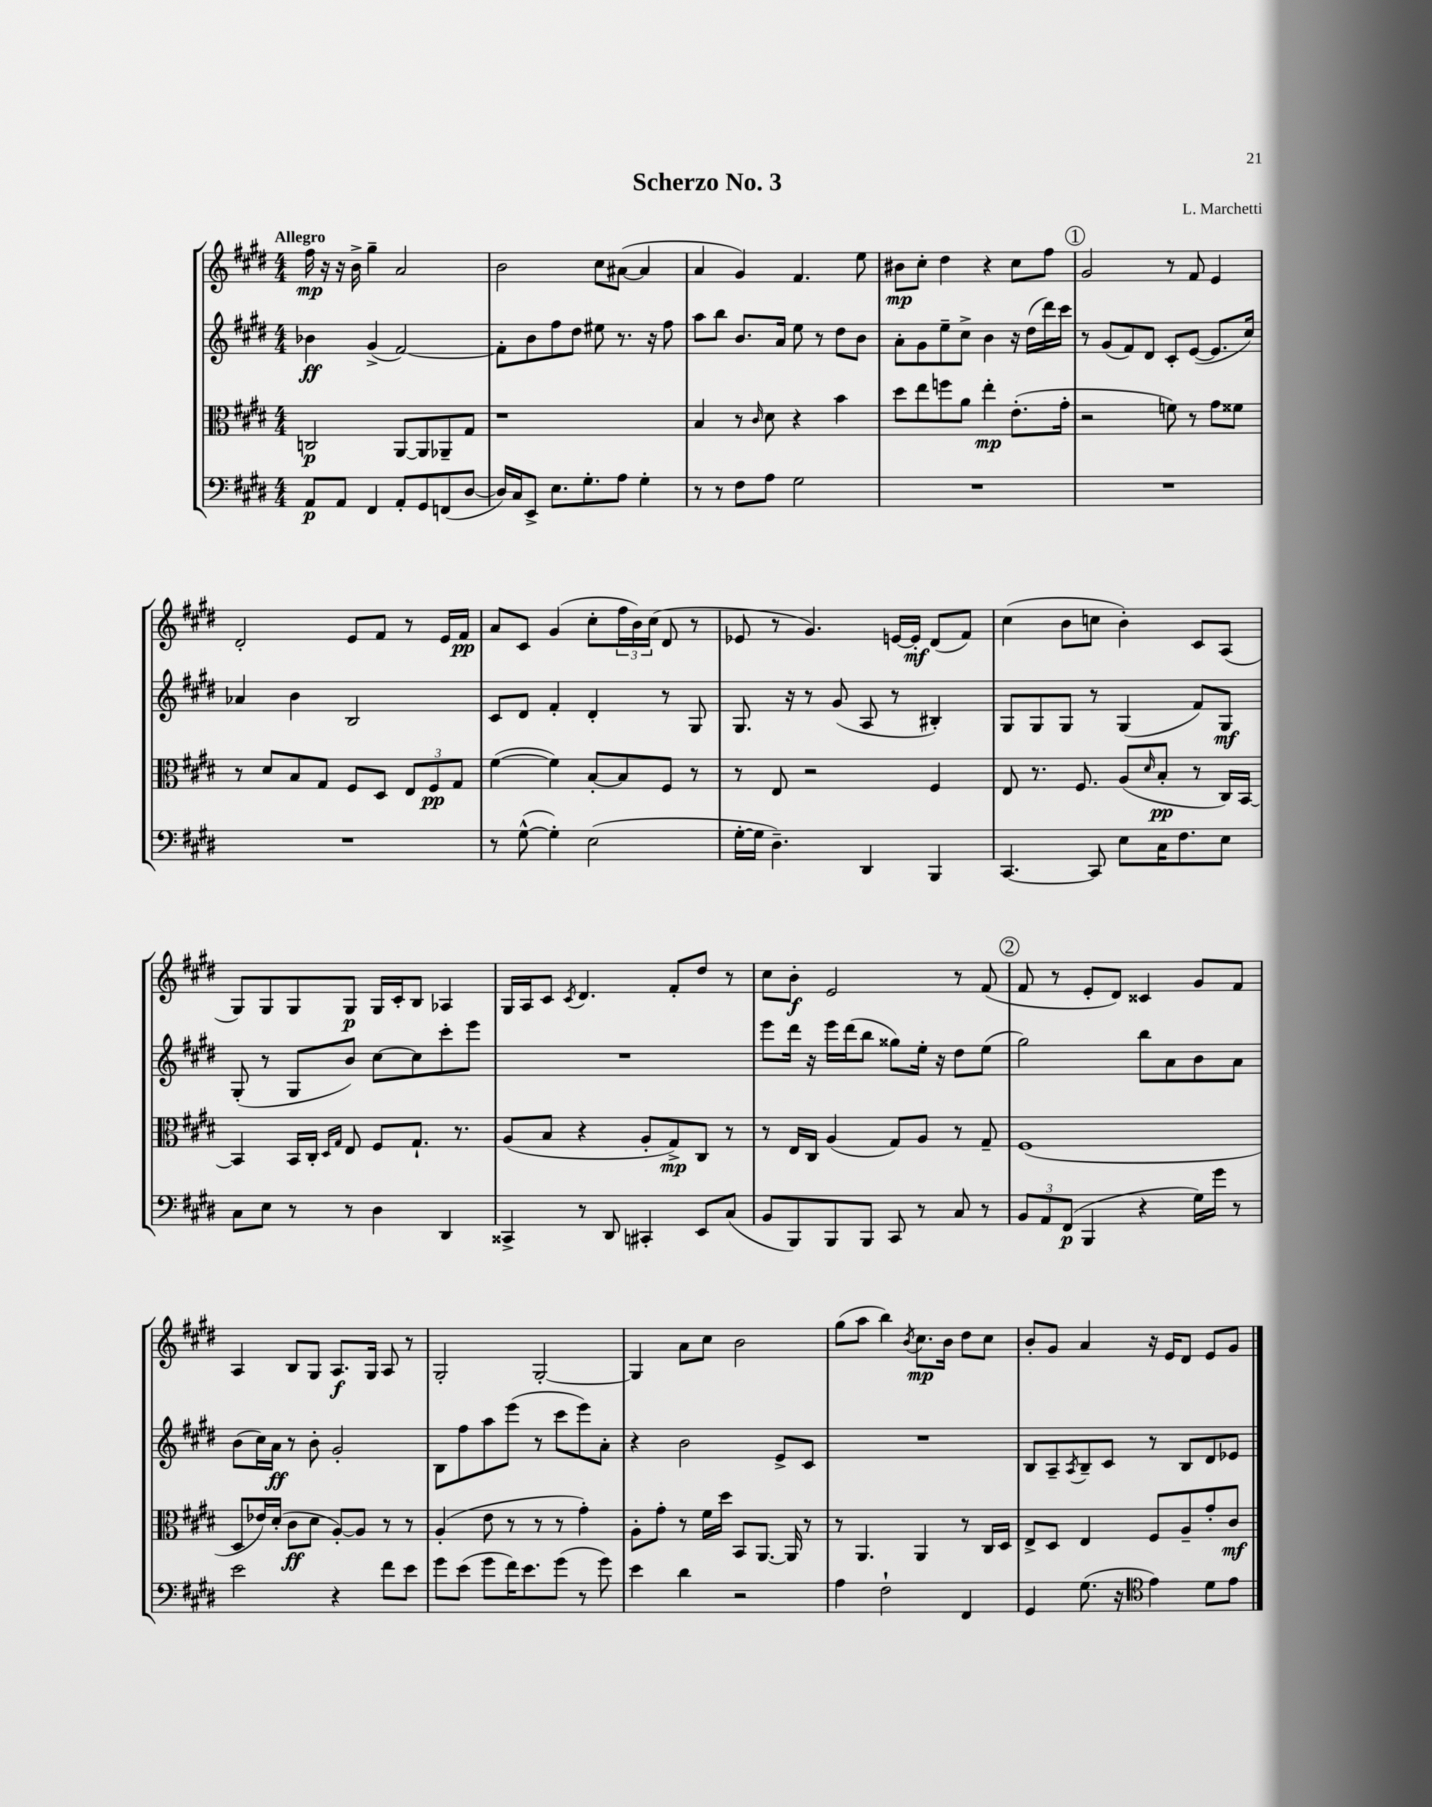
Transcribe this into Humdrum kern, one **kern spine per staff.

**kern	**kern	**kern	**kern
*staff4	*staff3	*staff2	*staff1
*clefF4	*clefC3	*clefG2	*clefG2
*k[f#c#g#d#]	*k[f#c#g#d#]	*k[f#c#g#d#]	*k[f#c#g#d#]
*M4/4	*M4/4	*M4/4	*M4/4
8AA/L	2C/	4b-\	16ff#\
.	.	.	16r
8AA/J	.	.	16r
.	.	.	16b^\
4FF#/	.	(4g#^/	4gg#~\
8AA'/L	[8AA/L	[2f#/)	2a/
8GG#/	8AA/]	.	.
(8FF/	8AA-~/	.	.
[8D#/J	8G#/J	.	.
=	=	=	=
16D#/]LL)	1r	8f#'\]L	2b\
16C#/J	.	.	.
8EE^/J	.	8b\	.
8.E\L	.	8ff#\	.
.	.	8dd#\J	.
8.G#'\	.	.	.
.	.	8ee#\	8cc#\L
8A\J	.	8.r	([8a#\J
4G#'\	.	.	4a#/]
.	.	16r	.
.	.	8ff#\	.
=	=	=	=
8r	4B/	8aa\L	4a/
8r	.	8bb\J	.
8F#\L	8r	8.b/L	4g#/)
.	16qqc#/	.	.
8A\J	8d#\	.	.
.	.	16a/Jk	.
2G#\	4r	8ee\	4.f#/
.	.	8r	.
.	4b\	8dd#\L	.
.	.	8b\J	8ee\
=	=	=	=
1r	8dd#\L	8a'\L	8b#\L
.	8ee\	8g#\	8cc#'\J
.	8ff\	8ee~\	4dd#\
.	8a\J	8cc#^\J	.
.	4ee'\	4b\	4r
.	(8.e'\L	16r	8cc#\L
.	.	(16dd#\LL	.
.	.	16ddd#\)	8ff#\J
.	16g#'\Jk	16ccc#\JJ	.
=	=	=	=
1r	2r	8r	2g#/
.	.	(8g#/L	.
.	.	8f#/)	.
.	.	8d#/J	.
.	8f\)	8c#'/L	8r
.	8r	([8e/J	8f#/
.	8g#\L	8.e/]L	4e/
.	8f##\J	.	.
.	.	16cc#/Jk)	.
=	=	=	=
1r	8r	4a-/	2d#'/
.	8d#/L	.	.
.	8B/	4b\	.
.	8G#/J	.	.
.	8F#/L	2B/	8e/L
.	8D#/J	.	8f#/J
.	12E/L	.	8r
.	12F#/	.	.
.	.	.	16e/LL
.	12G#/J	.	.
.	.	.	16f#/JJ
=	=	=	=
8r	([4f#\	8c#/L	8a/L
([8G#^^\	.	8d#/J	8c#/J
4G#'\])	4f#\])	4f#'/	(4g#/
(2E\	[8B'/L	4d#'/	8cc#'\L
.	8B/]	.	24ff#\L
.	.	.	24b\)
.	.	.	(24cc#\JJ
.	8F#/J	8r	8d#/
.	8r	8G#/	8r
=	=	=	=
[16G#'\LL	8r	8.G#/	8e-/
16G#\]JJ	.	.	.
4.D#~\)	8E/	.	8r
.	.	16r	.
.	2r	8r	4.g#/)
.	.	(8g#/	.
4DD#/	.	8A/	.
.	.	8r	[16e/LL
.	.	.	16e'/]JJ
4BBB/	4F#/	4B#'/)	(8d#/L
.	.	.	8f#/J)
=	=	=	=
[4.CC#/	8E/	8G#/L	(4cc#\
.	8.r	8G#/	.
.	.	8G#/J	8b\L
.	8.F#/	.	.
8CC#/]	.	8r	8cc\J
8E\L	(8A/L	(4G#/	4b'\)
.	16qqd#/	.	.
16C#\K	8B'/J	.	.
8.F#\	.	.	.
.	8r	8f#/L)	8c#/L
8E\J	16C#/LL)	8G#/J	(8A/J
.	[16BB/JJ	.	.
=	=	=	=
8C#\L	4BB/]	(8G#'/	8G#/L)
8E\J	.	8r	8G#/
8r	16BB/LL	8G#/L	8G#/
.	16C#'/JJ	.	.
.	16qqD#/LL	.	.
.	16qqG#/JJ	.	.
8r	8E/	8b/J)	8G#/J
4D#\	8F#/L	[8cc#\L	16G#/LL
.	.	.	16c#'/J
.	8.G#`/J	8cc#\]	8B/J
4DD#/	.	8ccc#'\	4A-/
.	8.r	.	.
.	.	8eee\J	.
=	=	=	=
4CC##^/	(8A/L	1r	16G#/LL
.	.	.	16A/J
.	8B/J	.	8c#/J
.	.	.	8qc#/
8r	4r	.	4.d#/
8DD#/	.	.	.
4CC#'/	8A'/L	.	.
.	8G#^/)	.	8f#'/L
8EE/L	8C#/J	.	8dd#/J
(8C#/J	8r	.	8r
=	=	=	=
8BB/L	8r	8eee\L	8cc#\L
8BBB/)	16E/LL	16ddd#\Jk	8b'\J
.	16C#/JJ	16r	.
8BBB/	(4A/	16eee\LL	2e/
.	.	(16ddd#\J	.
8BBB/J	.	8bb\J	.
8CC#/	8G#/L)	8gg##\L)	.
8r	8A/J	16ee'\Jk	.
.	.	16r	.
8C#/	8r	8dd#\L	8r
8r	8G#~/	(8ee\J	(8f#/
=	=	=	=
12BB/L	(1F#	2gg#\)	8f#/
12AA/	.	.	.
.	.	.	8r
(12FF#/J	.	.	.
4BBB/	.	.	8e'/L
.	.	.	8d#/J)
4r	.	8bb\L	4c##/
.	.	8a\	.
16G#\LL)	.	8b\	8g#/L
16g#\JJ	.	.	.
8r	.	8a\J	8f#/J
=	=	=	=
2e\	8D#/L	(8b\L	4A/
.	16e-/L)	16cc#\L)	.
.	(16d#'/JJ	16a\JJ	.
.	8c#\L	8r	8B/L
.	8d#\J	8b'\	8G#/J
4r	[8A'/L)	2g#'/	8.A/L
.	8A/]J	.	.
.	.	.	16G#/Jk
8f#\L	8r	.	8A/
8e\J	8r	.	8r
=	=	=	=
8g#\L	(4A'/	8B\L	2G#'/
(8e\J	.	8ff#\	.
8g#\L	8e\	8aa\	.
16f#\K)	8r	(8eee\J	.
8.e\	.	.	.
.	8r	8r	[2G#'/
(8g#\J	8r	8ccc#\L	.
8r	4g#'\)	8eee\)	.
8g#\)	.	8a'\J	.
=	=	=	=
4e\	8A'\L	4r	4G#/]
.	8g#'\J	.	.
4d#\	8r	2b\	8a\L
.	16f#\LL	.	8cc#\J
.	16dd#\JJ	.	.
2r	8BB/L	.	2b\
.	[8.AA/J	.	.
.	.	8e^/L	.
.	16AA/]	.	.
.	8r	8c#/J	.
=	=	=	=
4A\	8r	1r	(8gg#\L
.	4.AA/	.	8aa\J
2F#`\	.	.	4bb\)
.	.	.	8qb/
.	4AA/	.	8.cc#\L
.	.	.	16b\Jk
4FF#/	8r	.	8dd#\L
.	16C#/LL	.	8cc#\J
.	16D#/JJ	.	.
=	=	=	=
4GG#/	8E^/L	8B/L	8b'/L
.	8D#/J	8A~/	8g#/J
.	.	8qA/	.
(8.G#\	4E/	8B~/	4a/
.	.	8c#/J	.
16r	.	.	.
*clefC4	*	*	*
4e\)	8F#/L	8r	16r
.	.	.	16e/LK
.	8A~/	8B/L	8d#/J
8d#\L	8g#'/	8d#/	8e/L
8e\J	8c#/J	8e-/J	8g#/J
==	==	==	==
*-	*-	*-	*-
